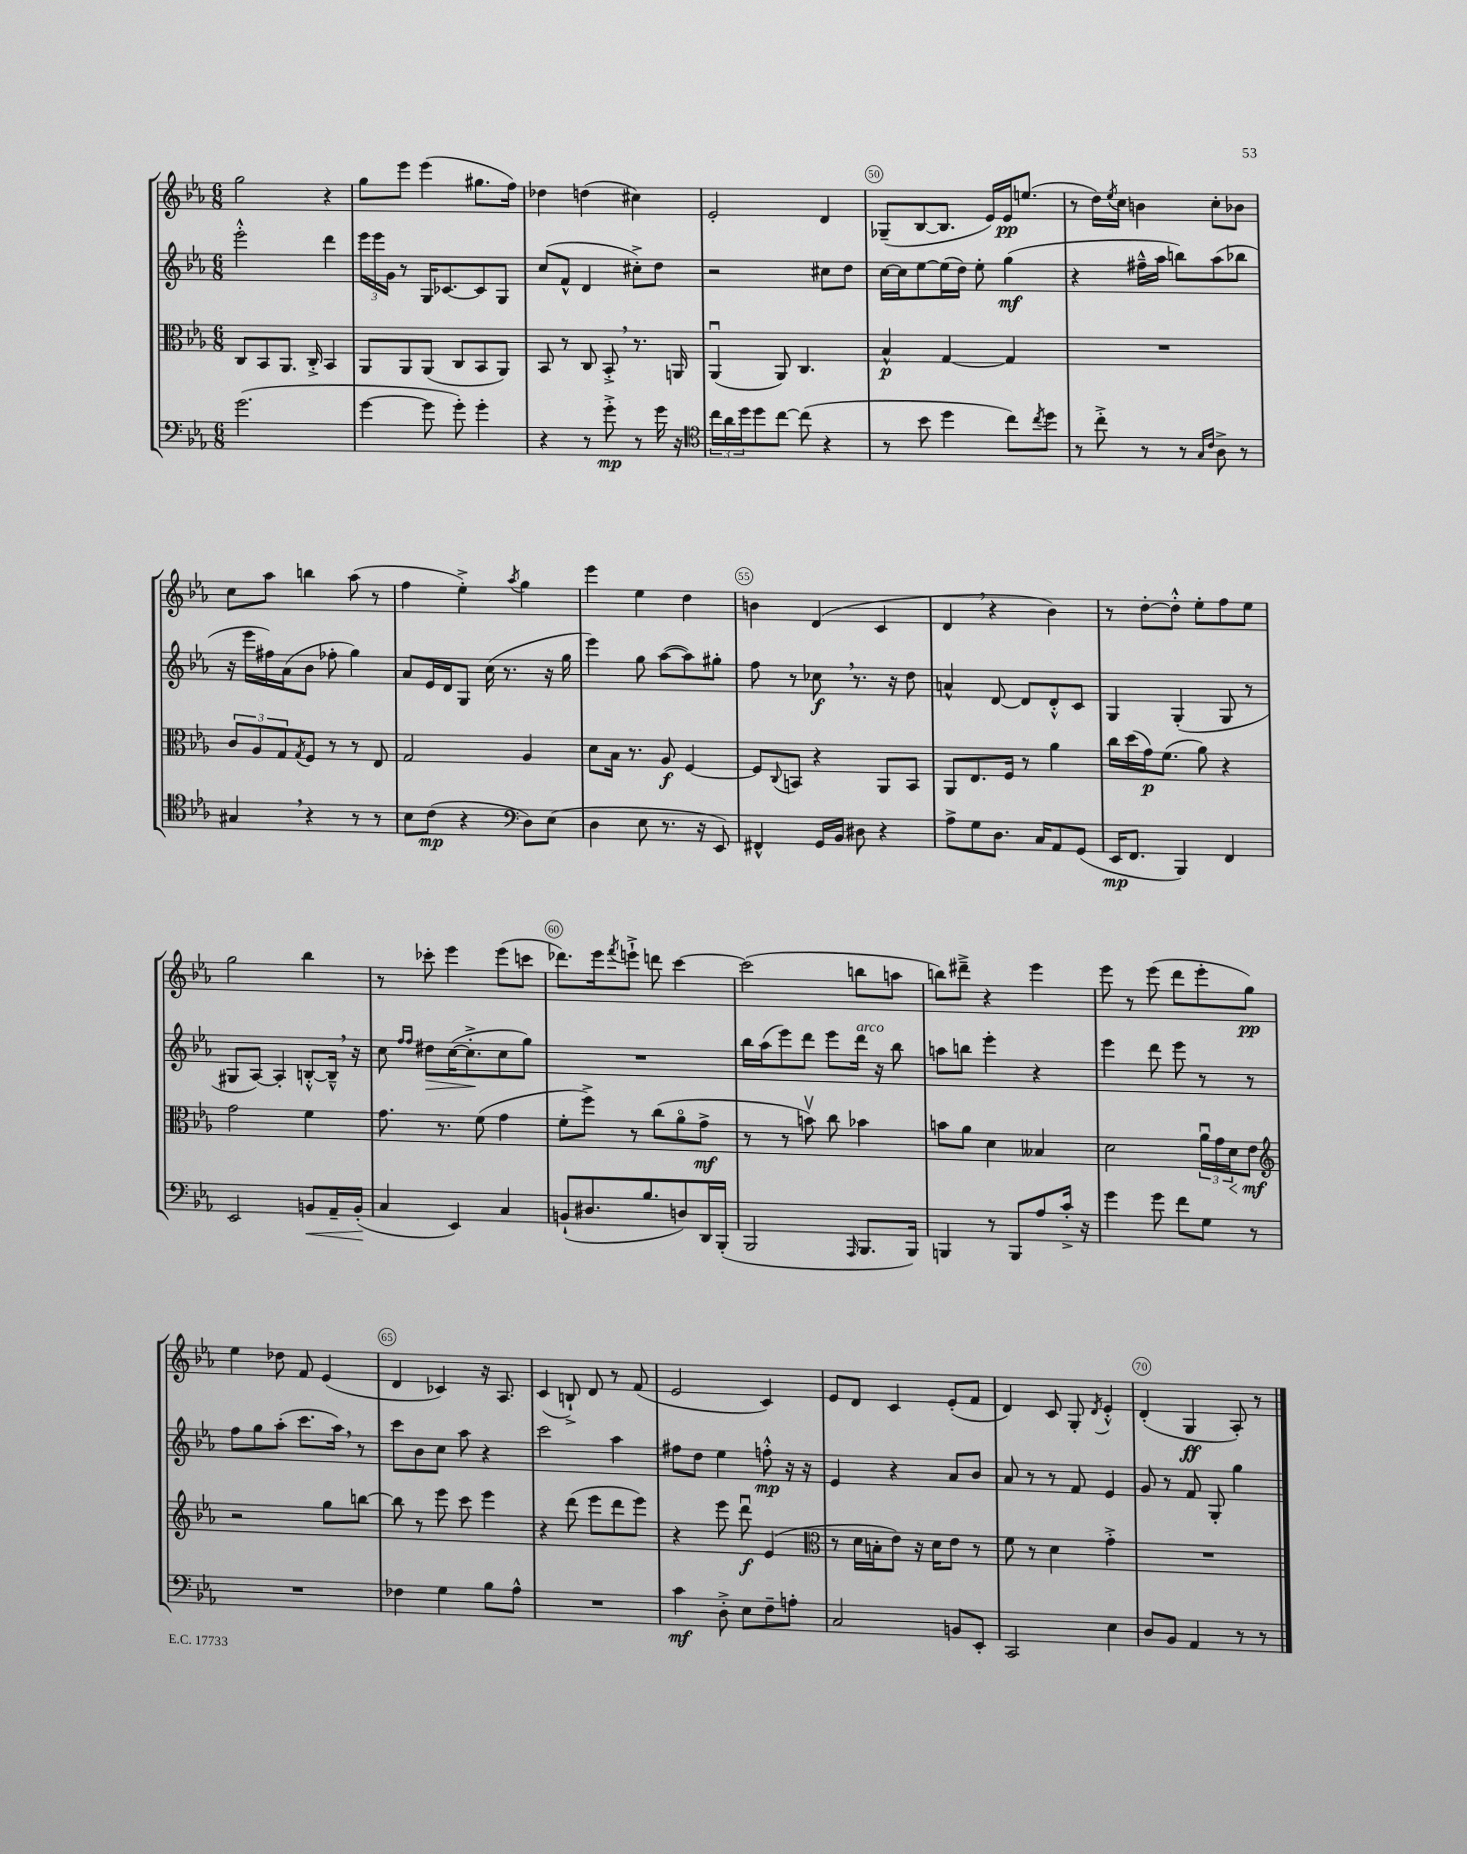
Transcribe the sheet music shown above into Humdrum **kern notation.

**kern	**dynam	**kern	**dynam	**kern	**dynam	**kern	**dynam
*part4	*part4	*part3	*part3	*part2	*part2	*part1	*part1
*staff4	*staff4	*staff3	*staff3	*staff2	*staff2	*staff1	*staff1
*clefF4	*	*clefC3	*	*clefG2	*	*clefG2	*
*k[b-e-a-]	*	*k[b-e-a-]	*	*k[b-e-a-]	*	*k[b-e-a-]	*
*M6/8	*	*M6/8	*	*M6/8	*	*M6/8	*
=46	=46	=46	=46	=46	=46	=46	=46
(2.g\	.	8C/L	.	2eee-'^^\	.	2gg\	.
.	.	8BB-/	.	.	.	.	.
.	.	8.AA-/J	.	.	.	.	.
.	.	16C'^/	.	.	.	.	.
.	.	4BB-/	.	4ddd\	.	4r	.
=47	=47	=47	=47	=47	=47	=47	=47
[4g\	.	8AA-/L	.	24eee-\LL	.	8gg\L	.
.	.	.	.	24eee-\	.	.	.
.	.	.	.	24g\JJ	.	.	.
.	.	8AA-/	.	8r	.	8eee-\J	.
8g\]	.	(8AA-/J	.	16G/KL	.	(4eee-\	.
.	.	.	.	[8.c-X/	.	.	.
8g'\)	.	8C/L	.	.	.	.	.
4g'\	.	8BB-/	.	8c-/]	.	8.gg#X\L	.
.	.	8AA-/J)	.	8G/J	.	.	.
.	.	.	.	.	.	16ff\Jk)	.
=48	=48	=48	=48	=48	=48	=48	=48
4r	.	8BB-/	.	(8cc/L	.	4dd-X\	.
.	.	8r	.	8f^^/J	.	.	.
8r	.	8C/	.	4d/	.	(4ddn\	.
8g'^\	mp	8BB-'^,/	.	.	.	.	.
8r	.	8.r	.	8cc#X'^\L)	.	4cc#X\)	.
16g\	.	.	.	8dd\J	.	.	.
16r	.	16AAn/	.	.	.	.	.
=49	=49	=49	=49	=49	=49	=49	=49
*clefC4	*	*	*	*	*	*	*
24cc\LL	.	(4AA-u/	.	2r	.	2e-'/	.
24a-\	.	.	.	.	.	.	.
24dd\J	.	.	.	.	.	.	.
8dd\	.	.	.	.	.	.	.
[8cc\J	.	8AA-/)	.	.	.	.	.
(8cc\]	.	4.C/	.	.	.	.	.
4r	.	.	.	8cc#X\L	.	4d/	.
.	.	.	.	8dd\J	.	.	.
=50	=50	=50	=50	=50	=50	=50	=50
8r	.	4B-^^/	p	[16cc\LL	.	(8G-X~/L	.
.	.	.	.	16cc\J]	.	.	.
8b-\	.	.	.	[8ee-\	.	[8B-/	.
4dd\	.	[4G/	.	(16ee-\L]	.	8.B-/J]	.
.	.	.	.	16dd\JJ)	.	.	.
.	.	.	.	8ee-'\	.	.	.
.	.	.	.	.	.	16e-/LL)	.
8cc\L)	.	4G/]	.	(4gg\	mf	16e-/J	pp
.	.	.	.	.	.	(8.een/J	.
8qcc/	.	.	.	.	.	.	.
8dd\J	.	.	.	.	.	.	.
=51	=51	=51	=51	=51	=51	=51	=51
8r	.	2.r	.	4r	.	8r	.
8cc'^\	.	.	.	.	.	16dd\LL)	.
.	.	.	.	.	.	8qee-/	.
.	.	.	.	.	.	16cc\JJ	.
8r	.	.	.	16ff#X~^^\LL	.	4bn\	.
.	.	.	.	16aa-\JJ	.	.	.
8r	.	.	.	8bbn\L)	.	.	.
16qqG/LL	.	.	.	.	.	.	.
16qqc/JJ	.	.	.	.	.	.	.
8A-^\	.	.	.	(8aa-\	.	8cc'\L	.
8r	.	.	.	8bb-X\J	.	8b-X\J	.
!!LO:LB:g=z
=52	=52	=52	=52	=52	=52	=52	=52
4G#X,/	.	12c/L	.	16r	.	8cc\L	.
.	.	.	.	16eee-\LL	.	.	.
.	.	12A-/	.	.	.	.	.
.	.	.	.	16ff#X\)	.	8aa-\J	.
.	.	12G/	.	.	.	.	.
.	.	.	.	(16a-\J	.	.	.
.	.	8qG/	.	.	.	.	.
4r	.	8F/J	.	8b-\J	.	4bbn\	.
.	.	8r	.	8ff-X'\	.	.	.
8r	.	8r	.	4gg\)	.	(8aa-\	.
8r	.	8E-/	.	.	.	8r	.
=53	=53	=53	=53	=53	=53	=53	=53
8B-\L	.	2G/	.	8a-/L	.	4ff\	.
(8c\J	mp	.	.	16e-/L	.	.	.
.	.	.	.	16d/J	.	.	.
4r	.	.	.	8G/J	.	4ee-'^\)	.
.	.	.	.	(16cc\	.	.	.
.	.	.	.	8.r	.	.	.
*clefF4	*	*	*	*	*	*	*
.	.	.	.	.	.	8qaa-/	.
8D\L)	.	4A-/	.	.	.	4gg\	.
(8E-\J	.	.	.	16r	.	.	.
.	.	.	.	16gg\	.	.	.
=54	=54	=54	=54	=54	=54	=54	=54
4D\	.	8d\L	.	4eee-\)	.	4eee-\	.
.	.	16B-\Jk	.	.	.	.	.
.	.	8.r	.	.	.	.	.
8E-\	.	.	.	8gg\	.	4ee-\	.
8.r	.	8A-/	f	([8aa-\L	.	.	.
.	.	[4F/	.	8aa-\])	.	4dd\	.
16r	.	.	.	.	.	.	.
8EE-/)	.	.	.	8gg#X'\J	.	.	.
=55	=55	=55	=55	=55	=55	=55	=55
4FF#X^^/	.	8F/L]	.	8ff\	.	4bn\	.
.	.	8qqC/	.	.	.	.	.
.	.	8BBn/J	.	8r	.	.	.
16GG/LL	.	4r	.	8cc-X,\	f	(4d/	.
16BB-/JJ	.	.	.	.	.	.	.
8D#X\	.	.	.	8.r	.	.	.
4r	.	8AA-/L	.	.	.	4c/	.
.	.	.	.	16r	.	.	.
.	.	8BB/J	.	8dd\	.	.	.
=56	=56	=56	=56	=56	=56	=56	=56
8A-^\L	.	8AA-/L	.	4an^^/	.	4d,/	.
8G\	.	8.E-/	.	.	.	.	.
8.D\J	.	.	.	[8d/	.	4r	.
.	.	16F/Jk	.	.	.	.	.
.	.	8r	.	8d/L]	.	.	.
16C/KL	.	.	.	.	.	.	.
8AA-/	.	4a-\	.	8d'^^/	.	4b-\)	.
(8GG/J	.	.	.	8c/J	.	.	.
=57	=57	=57	=57	=57	=57	=57	=57
16EE-/KL	mp	16cc\LL	.	4G/	.	8r	.
8.FF/J	.	(16dd\	.	.	.	.	.
.	.	16g\J)	p	.	.	[8dd'\L	.
.	.	(8.f\J	.	.	.	.	.
4BBB-/)	.	.	.	(4G'/	.	8dd'^^\J]	.
.	.	8a-\)	.	.	.	8ee-'\L	.
4FF/	.	4r	.	8G/	.	8ff\	.
.	.	.	.	8r	.	8ee-\J	.
!!LO:LB:g=z
=58	=58	=58	=58	=58	=58	=58	=58
2EE-/	.	2g\	.	8G#X/L	.	2gg\	.
.	.	.	.	[8A-/J)	.	.	.
.	.	.	.	4A-'/]	.	.	.
!	!LO:HP:b	!	!	!	!	!	!
8BBn/L	<	4f\	.	[8Bn'^^/L	.	4bb-\	.
16AA-~/L	.	.	.	16B~^^,/Jk]	.	.	.
(16BB'/JJ	.	.	.	16r	.	.	.
.	[	.	.	.	.	.	.
=59	=59	=59	=59	=59	=59	=59	=59
4C/	.	8.g\	.	8cc\	.	8r	.
.	.	.	.	16qqff/LL	.	.	.
.	.	.	.	16qqff/JJ	.	.	.
!	!	!	!	!	!LO:HP:b	!	!
.	.	.	.	8dd#X\L	>	8ccc-X'\	.
.	.	8.r	.	.	.	.	.
4EE-/)	.	.	.	([16cc\K	.	4eee-\	.
.	.	.	.	8.cc'^\]	.	.	.
.	.	(8f\	.	.	.	.	.
4C/	.	4g\	.	8cc\	]	(8eee-\L	.
.	.	.	.	8gg\J)	.	8cccn\J	.
=60	=60	=60	=60	=60	=60	=60	=60
(8BBn`/L	.	8f'\L	.	2.r	.	8.ddd-X\L)	.
8.D#X/	.	8ff^\J)	.	.	.	.	.
.	.	.	.	.	.	16eee-\k	.
.	.	.	.	.	.	8qfff/	.
.	.	8r	.	.	.	8eeen`^\J	.
8.B-/	.	.	.	.	.	.	.
.	.	(8cc\L	.	.	.	8dddn\	.
8Dn/)	.	8a-\	.	.	.	[4ccc\	.
16DD/L	.	8g^\J	mf	.	.	.	.
(16BBB-'/JJ	.	.	.	.	.	.	.
=61	=61	=61	=61	=61	=61	=61	=61
2BBB-/	.	8r	.	16bb-\LL	.	(2ccc\]	.
.	.	.	.	(16aa-\J	.	.	.
.	.	8r	.	8eee-\)	.	.	.
.	.	8bnv\)	.	8ddd\J	.	.	.
.	.	8cc\	.	8eee-\L	.	.	.
16qqAAA-/	.	.	.	.	.	.	.
!	!	!	!	!LO:TX:a:i:t=arco	!	!	!
8.BBB-/L	.	4b-X\	.	16ddd\Jk	.	8bbn\L	.
.	.	.	.	16r	.	.	.
.	.	.	.	8bb-\	.	8aan\J	.
16BBB-/Jk)	.	.	.	.	.	.	.
=62	=62	=62	=62	=62	=62	=62	=62
4BBBn/	.	8bn\L	.	8aan\L	.	8bbn\L)	.
.	.	8a-\J	.	8bbn\J	.	8ddd#X~^\J	.
8r	.	4d\	.	4eee-'\	.	4r	.
8BBB/L	.	.	.	.	.	.	.
8A-/	.	4B--X/	.	4r	.	4eee-\	.
16c'^/Jk	.	.	.	.	.	.	.
16r	.	.	.	.	.	.	.
=63	=63	=63	=63	=63	=63	=63	=63
4g\	.	2d\	.	4eee-\	.	8eee-\	.
.	.	.	.	.	.	8r	.
8g\	.	.	.	8ddd\	.	(8eee-\	.
8f\L	.	.	.	8eee-\	.	8ddd\L	.
8G\J	.	24a-u\LL	.	8r	.	8eee-'\	.
.	.	24g\	.	.	.	.	.
!	!	!	!LO:HP:b	!	!	!	!
.	.	24d\J	<	.	.	.	.
8r	.	8e-\J	mf	8r	.	8gg\J)	pp
.	.	.	[	.	.	.	.
!!LO:LB:g=z
=64	=64	=64	=64	=64	=64	=64	=64
*	*	*clefG2	*	*	*	*	*
2.r	.	2r	.	8ff\L	.	4ee-\	.
.	.	.	.	8gg\	.	.	.
.	.	.	.	(8aa-'\J	.	8dd-X\	.
.	.	.	.	8.ccc\L	.	8f/	.
.	.	8gg\L	.	.	.	(4e-/	.
.	.	.	.	16aa-,\Jk)	.	.	.
.	.	[8bbn\J	.	8r	.	.	.
=65	=65	=65	=65	=65	=65	=65	=65
4F-X\	.	8bb\]	.	8ccc\L	.	4d/	.
.	.	8r	.	8b-\	.	.	.
4G\	.	8eee-\	.	8cc\J	.	4c-X/)	.
.	.	8ccc\	.	8aa-\	.	.	.
8B-\L	.	4eee-\	.	4r	.	16r	.
.	.	.	.	.	.	8.A-/	.
8A-^^\J	.	.	.	.	.	.	.
=66	=66	=66	=66	=66	=66	=66	=66
2.r	.	4r	.	2ccc\	.	(4c/	.
.	.	(8ddd\	.	.	.	8Bn`^/)	.
.	.	8eee-\L	.	.	.	8d/	.
.	.	8ddd\	.	4aa-\	.	8r	.
.	.	8eee-\J)	.	.	.	(8f/	.
=67	=67	=67	=67	=67	=67	=67	=67
4c\	mf	4r	.	8ff#X\L	.	2e-/	.
.	.	.	.	8dd\J	.	.	.
8D'^\	.	8eee-\	.	4ee-\	.	.	.
8E-\L	.	8dddu\	f	.	.	.	.
8F~\	.	(4e-/	.	8ffn'^^\	mp	4c/)	.
8An'\J	.	.	.	16r	.	.	.
.	.	.	.	16r	.	.	.
=68	=68	=68	=68	=68	=68	=68	=68
*	*	*clefC3	*	*	*	*	*
2C/	.	8r	.	4e-/	.	8e-/L	.
.	.	16d\LL	.	.	.	8d/J	.
.	.	16Bn'\J	.	.	.	.	.
.	.	8e-\J)	.	4r	.	4c/	.
.	.	16r	.	.	.	.	.
.	.	16d\KL	.	.	.	.	.
8BBn/L	.	8e-\J	.	8a-/L	.	(8e-'/L	.
8EE-'/J	.	8r	.	8b-/J	.	8f/J	.
=69	=69	=69	=69	=69	=69	=69	=69
2CC/	.	8f\	.	8a-/	.	4d/)	.
.	.	8r	.	8r	.	.	.
.	.	4d\	.	8r	.	8c/	.
.	.	.	.	8f/	.	8G'/	.
.	.	.	.	.	.	8qd/	.
4E-\	.	4g'^\	.	4e-/	.	4e-'^^/	.
=70	=70	=70	=70	=70	=70	=70	=70
8D/L	.	2.r	.	8g/	.	(4d'/	.
8BB-/J	.	.	.	8r	.	.	.
4AA-/	.	.	.	8f/	.	4G/	ff
.	.	.	.	8G'/	.	.	.
8r	.	.	.	4gg\	.	8A-'/)	.
8r	.	.	.	.	.	8r	.
==	==	==	==	==	==	==	==
*-	*-	*-	*-	*-	*-	*-	*-
